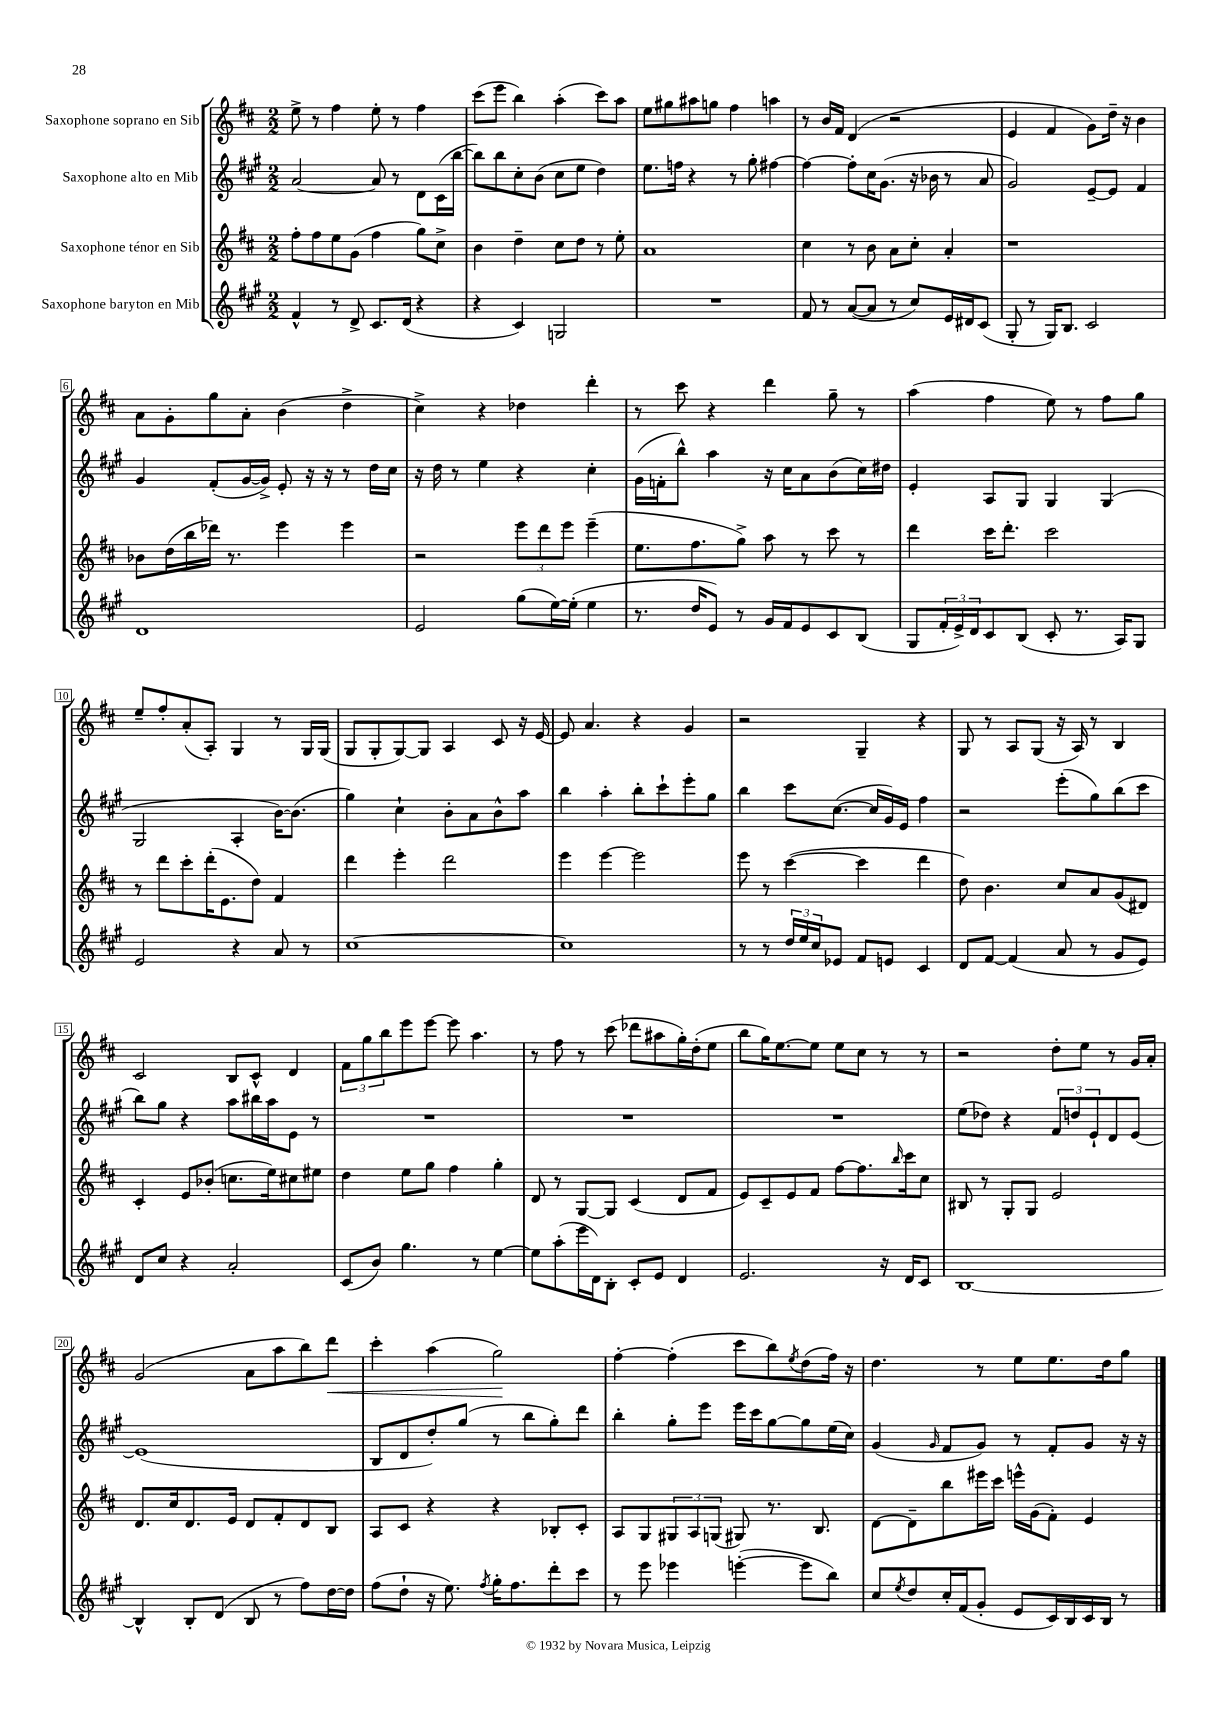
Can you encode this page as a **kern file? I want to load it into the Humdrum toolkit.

**kern	**kern	**kern	**kern
*staff4	*staff3	*staff2	*staff1
*clefG2	*clefG2	*clefG2	*clefG2
*k[f#c#g#]	*k[f#c#]	*k[f#c#g#]	*k[f#c#]
*M2/2	*M2/2	*M2/2	*M2/2
4f#^^	8ff#'	[2a	8ee^
.	8ff#	.	8r
8r	8ee	.	4ff#
8d^	(8g	.	.
8.c#	4ff#	8a]	8ee'
.	.	8r	8r
(16d	.	.	.
4r	8gg)	8d	4ff#
.	8cc#^	(16c#	.
.	.	[16bb	.
=	=	=	=
4r	4b	8bb])	(8ccc#
.	.	8bb	8eee
4c#)	4dd~	8cc#'	4bb)
.	.	(8b	.
2G	8cc#	8cc#	(4aa'
.	8dd	8ee	.
.	8r	4dd)	8ccc#)
.	8ee'	.	8aa
=	=	=	=
1r	1a	8.ee	8ee
.	.	.	8gg#
.	.	16ff	.
.	.	4r	8aa#
.	.	.	8gg
.	.	8r	4ff#
.	.	8gg#'	.
.	.	[4ff#	4aa
=	=	=	=
8f#	4cc#	4ff#_	8r
8r	.	.	16b
.	.	.	16f#
([8a	8r	8ff#']	(4d
8a]	8b	16cc#	.
.	.	(8.g#	.
8r	8a	.	2r
8cc#)	8cc#'	16r	.
.	.	16b-	.
16e	4a'	8r	.
16d#	.	.	.
(8c#	.	8a	.
=	=	=	=
8G#'	1r	2g#)	4e
8r	.	.	.
16G#)	.	.	4f#
8.B	.	.	.
2c#	.	[8e~	8g)
.	.	8e]	16dd~
.	.	.	16r
.	.	4f#	4b
=	=	=	=
1d	8b-	4g#	8a
.	(16dd	.	8g'
.	16bb	.	.
.	16ddd-)	(8f#'	8gg
.	8.r	.	.
.	.	[16g#	8a'
.	.	16g#^])	.
.	4eee	8e'	(4b
.	.	16r	.
.	.	16r	.
.	4eee	8r	4dd^
.	.	16dd	.
.	.	16cc#	.
=	=	=	=
2e	2r	16r	4cc#^)
.	.	16dd	.
.	.	8r	.
.	.	4ee	4r
(8gg#	12eee	4r	4dd-
.	12ddd	.	.
[16ee)	.	.	.
.	12eee	.	.
(16ee']	.	.	.
4ee	(4eee~	4cc#'	4ddd'
=	=	=	=
8.r	8.ee	(16g#	8r
.	.	16f'	.
.	.	8bb^^)	8ccc#
16dd	8.ff#	.	.
8e)	.	4aa	4r
8r	8gg^)	.	.
16g#	8aa	16r	4ddd
16f#	.	16cc#	.
8e	8r	8a	.
8c#	8ccc#	(8b	8gg~
(8B	8r	16cc#)	8r
.	.	16dd#	.
=	=	=	=
8G#	4ddd	4e'	(4aa
24f#'	.	.	.
24e^)	.	.	.
24d	.	.	.
8c#	16ccc#	8A	4ff#
.	8.ddd'	.	.
(8B	.	8G#	.
8c#'	2ccc#	4G#	8ee)
8.r	.	.	8r
.	.	(4G#	8ff#
16A)	.	.	.
8G#	.	.	8gg
=	=	=	=
2e	8r	2G#	8ee~
.	8ddd	.	8ff#'
.	8ccc#'	.	(8a'
.	(16ddd'	.	8A')
.	8.e	.	.
4r	.	4A'	4G
.	8dd)	.	.
8a	4f#	[16b)	8r
.	.	(8.b]	.
8r	.	.	16G
.	.	.	(16G
=	=	=	=
[1cc#	4ddd	4gg#)	8G
.	.	.	8G'
.	4eee'	4cc#`	[8G)
.	.	.	8G]
.	2ddd	8b'	4A
.	.	8a	.
.	.	8b^^	8c#
.	.	8aa	16r
.	.	.	[16e
=	=	=	=
1cc#]	4eee	4bb	8e]
.	.	.	4.a
.	[4eee	4aa'	.
.	2eee]	8bb'	4r
.	.	8ccc#`	.
.	.	8eee'	4g
.	.	8gg#	.
=	=	=	=
8r	8eee	4bb	2r
8r	8r	.	.
24dd	([4ccc#	8ccc#	.
24ee	.	.	.
24cc#	.	.	.
8e-	.	([8.cc#	.
8f#	4ccc#]	.	4G~
.	.	16cc#]	.
8e	.	16g#)	.
.	.	16e	.
4c#	4ddd	4ff#	4r
=	=	=	=
8d	8dd)	2r	8G
[8f#	4.b	.	8r
(4f#]	.	.	8A
.	.	.	(8G
8a	8cc#	(8eee'	16r
.	.	.	16A)
8r	8a	8gg#)	8r
8g#	(8g	(8bb	4B
8e)	8d#)	8ccc#	.
=	=	=	=
8d	4c#'	8bb)	2c#
8cc#	.	8gg#	.
4r	8e	4r	.
.	(8b-'	.	.
2a'	8.cc	8aa	8B
.	.	16bb#	8c#^^
.	16ee)	16aa	.
.	8cc#	8e	4d
.	8ee#	8r	.
=	=	=	=
(8c#	4dd	1r	12f#
.	.	.	12gg
8b)	.	.	.
.	.	.	12bb
4.gg#	8ee	.	8eee
.	8gg	.	[8eee
.	4ff#	.	8eee]
8r	.	.	4.aa
[4ee	4gg'	.	.
=	=	=	=
8ee]	8d	1r	8r
(8aa'	8r	.	8ff#
16eee	[8G	.	8r
16d)	.	.	.
8B'	8G]	.	(8ccc#
8c#'	(4c#	.	8ddd-
8e	.	.	8aa#
4d	8d	.	16gg')
.	.	.	(16dd'
.	8f#	.	8ee
=	=	=	=
2.e	8e)	1r	8bb
.	8c#~	.	16gg)
.	.	.	[8.ee
.	8e	.	.
.	8f#	.	8ee]
.	[8ff#	.	8ee
.	8.ff#]	.	8cc#
16r	.	.	8r
.	16qqbb	.	.
16d	16ccc#	.	.
8c#	8cc#	.	8r
=	=	=	=
[1B	8B#	(8ee	2r
.	8r	8dd-)	.
.	8G'	4r	.
.	8G	.	.
.	2e	12f#	8dd'
.	.	12dd	.
.	.	.	8ee
.	.	12e`	.
.	.	8d	8r
.	.	[8e	16g
.	.	.	16a'
=	=	=	=
4B^^]	8.d	(1e]	(2g
.	16cc#	.	.
8B'	8.d	.	.
(8d	.	.	.
.	16e	.	.
8B	8d	.	8a
8r	8f#'	.	8aa
8ff#)	8d	.	8bb)
[16dd	8B	.	8ddd
16dd]	.	.	.
=	=	=	=
(8ff#	8A	8B	4ccc#'
8dd`	8c#	8d	.
16r	4r	8dd')	(4aa
8.ee)	.	.	.
.	.	(8gg#	.
8qff#	.	.	.
16gg#'	4r	8r	2gg)
8.ff#	.	.	.
.	.	8bb	.
8ddd'	8B-'	8gg#')	.
8ccc#	8c#'	8ddd	.
=	=	=	=
8r	8A	4bb'	[4ff#'
8eee	8G	.	.
4eee-	12G#	8gg#'	(4ff#']
.	12A	.	.
.	.	8eee	.
.	(12G	.	.
([4eee'	8G#)	16eee	8ccc#
.	.	16ccc#	.
.	8.r	[8gg#	8bb)
.	.	.	8qee
8eee]	.	8gg#]	(8dd
.	8.B	.	.
8bb)	.	(16ee	16ff#)
.	.	16cc#)	16r
=	=	=	=
8cc#	[8d	(4g#	4.dd
8qee	.	.	.
8dd	8d~]	.	.
.	.	16qqg#	.
16cc#'	8bb	8f#	.
(16f#	.	.	.
8g#'	16eee#	8g#)	8r
.	16ccc#	.	.
8e	16eee^^	8r	8ee
.	(16g	.	.
16c#)	8f#')	8f#'	8.ee
16B	.	.	.
16c#	4e	8g#	.
16B	.	.	16dd
8r	.	16r	8gg
.	.	16r	.
==	==	==	==
*-	*-	*-	*-
